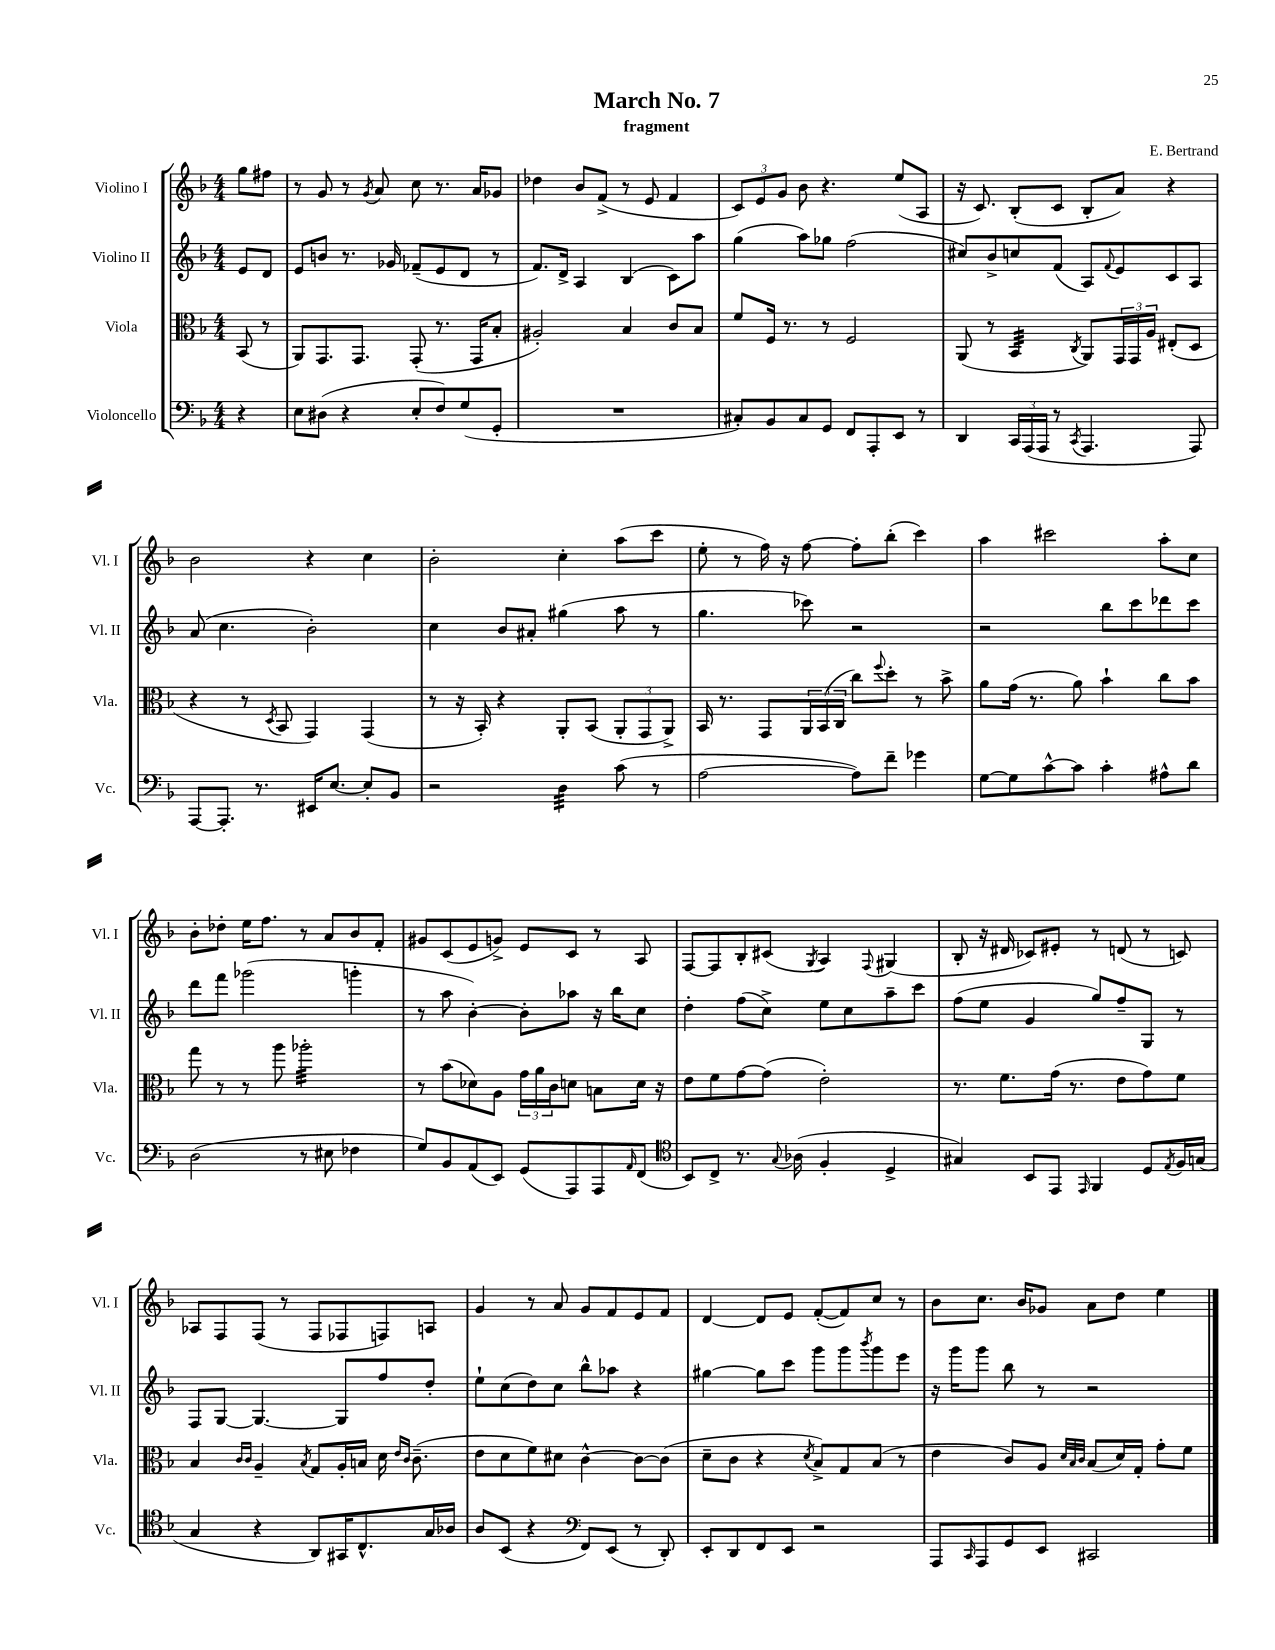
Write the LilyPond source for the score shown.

\header { title = "March No. 7" composer = "E. Bertrand" subtitle = "fragment" }
<<
\new StaffGroup <<
\new Staff = "s0" \with { instrumentName = "Violino I" shortInstrumentName = "Vl. I" } {
    \clef treble \key f \major \numericTimeSignature \time 4/4 \partial 4
    g''8 fis''8 |
    r8 g'8 r8 \acciaccatura { g'8 } a'8 c''8 r8. a'16 ges'8 |
    des''4 bes'8 f'8->( r8 e'8 f'4 |
    \tuplet 3/2 { c'8) e'8 g'8 } bes'8 r4. e''8( a8 |
    r16 c'8.) bes8-.( c'8 bes8-. a'8) r4 |
    bes'2 r4 c''4 |
    bes'2-. c''4-. a''8( c'''8 |
    e''8-. r8 f''16) r16 f''8~ f''8-. bes''8-.( c'''4) |
    a''4 cis'''2 a''8-. c''8 |
    bes'8-. des''8-. e''16 f''8. r8 a'8 bes'8 f'8-. |
    gis'8 c'8( e'8 g'8->) e'8 c'8 r8 a8 |
    f8~ f8 bes8-. cis'8( \acciaccatura { g8 } a4) \appoggiatura { f8 } gis4( |
    bes8-. r16 dis'16 ces'8) eis'8-. r8 d'8( r8 c'8) |
    aes8 f8 f8( r8 f8 fes8 f8) a8 |
    g'4 r8 a'8 g'8 f'8 e'8 f'8 |
    d'4~ d'8 e'8 f'8~-.( f'8) c''8 r8 |
    bes'8 c''8. bes'16 ges'8 a'8 d''8 e''4 \bar "|." |
}
\new Staff = "s1" \with { instrumentName = "Violino II" shortInstrumentName = "Vl. II" } {
    \clef treble \key f \major \numericTimeSignature \time 4/4 \partial 4
    e'8 d'8 |
    e'8 b'8 r8. ges'16 fes'8--( e'8 d'8 r8 |
    f'8.) d'16-> a4 bes4( c'8) a''8 |
    g''4( a''8) ges''8 f''2( |
    cis''8) bes'8-> c''8 f'8( a8) \appoggiatura { f'8 } e'8 c'8 a8 |
    a'8( c''4. bes'2-.) |
    c''4 bes'8 ais'8-. gis''4( a''8 r8 |
    g''4. ces'''8) r2 |
    r2 bes''8 c'''8 des'''8 c'''8 |
    d'''8 f'''8 ges'''2( g'''4-. |
    r8 a''8 bes'4~-.) bes'8-. aes''8 r16 bes''16 c''8 |
    d''4-. f''8( c''8->) e''8 c''8 a''8-- c'''8 |
    f''8( e''8 g'4 g''8) f''8-- g8 r8 |
    f8 g8~ g4.~ g8 f''8 d''8-. |
    e''8-! c''8( d''8) c''8 bes''8-^ aes''8 r4 |
    gis''4~ gis''8 c'''8 g'''8 g'''8 \acciaccatura { bes'''8 } g'''8 e'''8 |
    r16 g'''16 g'''8 bes''8 r8 r2 \bar "|." |
}
\new Staff = "s2" \with { instrumentName = "Viola" shortInstrumentName = "Vla." } {
    \clef alto \key f \major \numericTimeSignature \time 4/4 \partial 4
    bes,8( r8 |
    a,8) g,8. g,8. g,8-.( r8. g,16 bes8-. |
    ais2-.) bes4 c'8 bes8 |
    f'8 f16 r8. r8 f2 |
    a,8( r8 bes,4:32 \acciaccatura { c8 } a,8) \tuplet 3/2 { g,16 g,16 a16 } eis8-.( d8 |
    r4 r8 \acciaccatura { d8 } bes,8 g,4) g,4( |
    r8 r16 bes,16-.) r4 a,8-. bes,8( \tuplet 3/2 { a,8-. g,8 a,8->) } |
    bes,16 r8. g,8 \tuplet 3/2 { a,16 bes,16( c16 } c''8) \appoggiatura { f''8 } d''8-. r8 bes'8-> |
    a'8 g'16( r8. a'8) bes'4-! c''8 bes'8 |
    g''8 r8 r8 a''8 aes''2:32-. |
    r8 bes'8( des'8) a8 \tuplet 3/2 { g'16 a'16 c'16 } d'8 b8 d'16 r16 |
    e'8 f'8 g'8~ g'8( e'2-.) |
    r8. f'8. g'16( r8. e'8 g'8) f'8 |
    bes4 \grace { c'16 c'16 } a4-- \acciaccatura { bes8 } g8 a16-. b16 d'16 \grace { e'16 c'16 } c'8.--( |
    e'8 d'8 f'8) dis'8 c'4~-^ c'8~ c'8( |
    d'8-- c'8 r4 \acciaccatura { d'8 } bes8->) g8 bes8( r8 |
    e'4 c'8) a8 \grace { d'32 bes32 c'32 } bes8( d'16) g16-. g'8-. f'8 \bar "|." |
}
\new Staff = "s3" \with { instrumentName = "Violoncello" shortInstrumentName = "Vc." } {
    \clef bass \key f \major \numericTimeSignature \time 4/4 \partial 4
    r4 |
    e8 dis8( r4 e8-. f8) g8( g,8-. |
    R1 |
    cis8-.) bes,8 cis8 g,8 f,8 a,,8-. e,8 r8 |
    d,4 \tuplet 3/2 { c,16 a,,16( a,,16 } r8 \acciaccatura { c,8 } a,,4. a,,8) |
    a,,8~ a,,8.-. r8. eis,16 e8.~ e8-. bes,8 |
    r2 d4:32 c'8( r8 |
    a2~ a8) f'8-- ges'4 |
    g8~ g8 c'8~-^ c'8 c'4-. ais8-^ d'8 |
    d2( r8 eis8 fes4 |
    g8) bes,8 a,8( e,8) g,8( a,,8) a,,8 \grace { a,16 } f,8( |
    \clef tenor bes,8) c8-> r8. \appoggiatura { g8 } aes16( f4-. d4-> |
    gis4) bes,8 e,8 \grace { e,16 } f,4 d8 \acciaccatura { e8 } f16 g16( |
    g4 r4 a,8) gis,16 c8.-^ g16 aes16 |
    a8 bes,8( r4 \clef bass f,8) e,8( r8 d,8-.) |
    e,8-. d,8 f,8 e,8 r2 |
    a,,8 \grace { c,16 } a,,8 g,8 e,8 cis,2 \bar "|." |
}
>>
>>
\layout { \context { \Score \remove "Bar_number_engraver" } }
